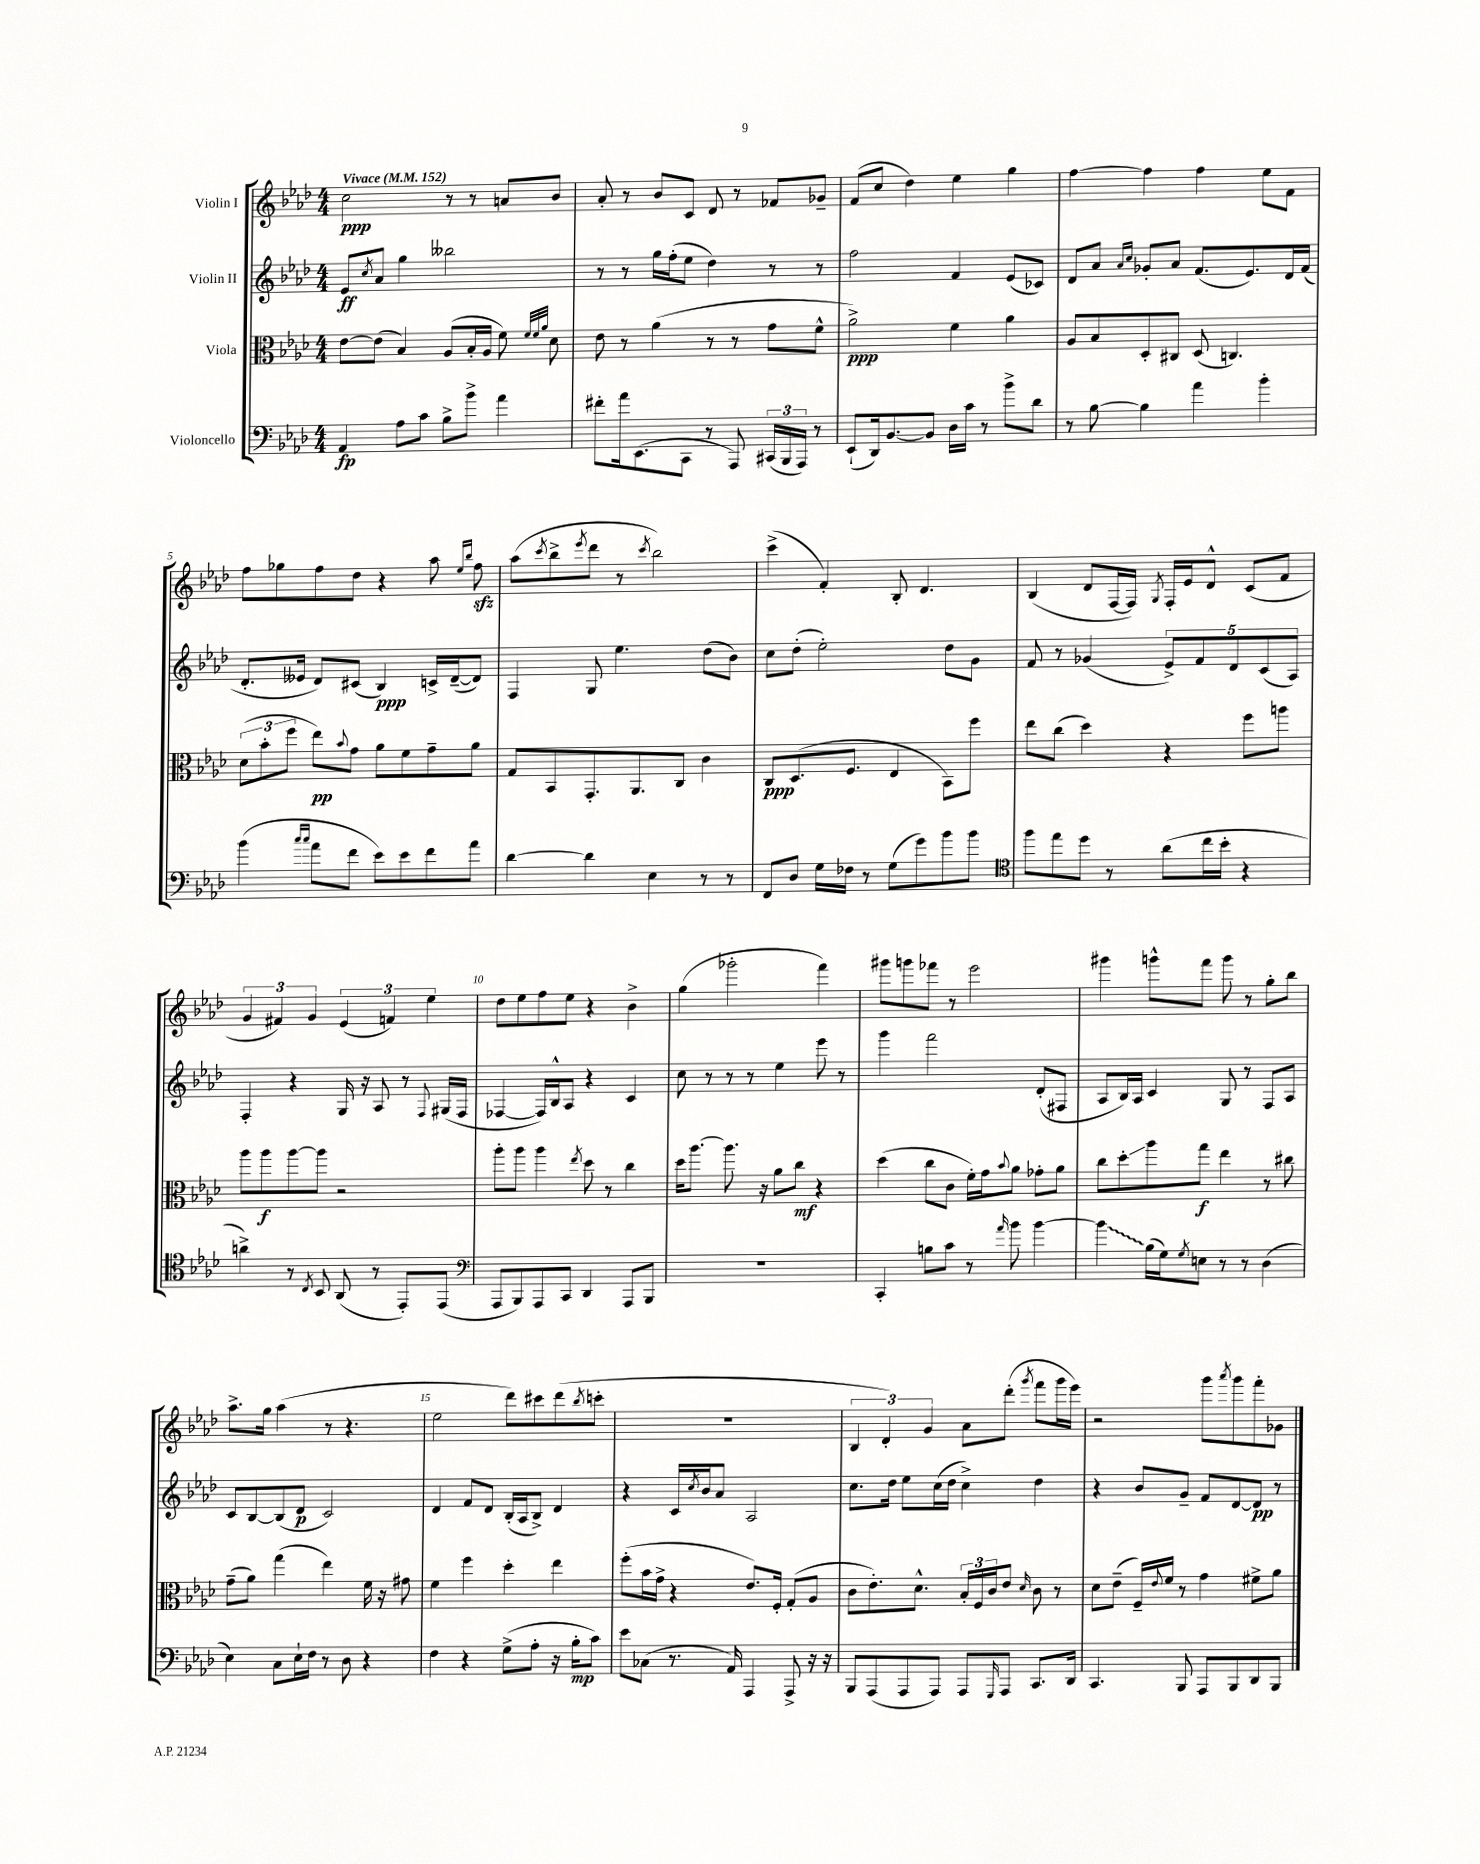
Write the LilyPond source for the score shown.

<<
\new StaffGroup <<
\new Staff = "s0" \with { instrumentName = "Violin I" } {
    \clef treble \key aes \major \numericTimeSignature \time 4/4 \tempo "Vivace" 4 = 152
    c''2\ppp r8 r8 a'8 bes'8 |
    aes'8-. r8 bes'8 c'8 des'8 r8 fes'8 ges'8-- |
    f'8( c''8 des''4) ees''4 g''4 |
    f''4~ f''4 f''4 ees''8 f'8 |
    f''8 ges''8 f''8 des''8 r4 aes''8 \grace { ees''16 bes''16 } f''8\sfz |
    aes''8( \acciaccatura { c'''8 } bes''8-> \acciaccatura { ees'''8 } des'''8 r8 \acciaccatura { c'''8 } bes''2) |
    c'''4->( f'4-.) bes8-. des'4. |
    bes4( des'8 f16~ f16) \acciaccatura { g8 } f16-. ees'16 des'8-^ c'8( f'8 |
    \tuplet 3/2 { g'4 fis'4) g'4 } \tuplet 3/2 { ees'4( f'4) ees''4 } |
    des''8 ees''8 f''8 ees''8 r4 bes'4-> |
    g''4( ges'''2-. f'''4) |
    gis'''8 g'''8 fes'''8 r8 ees'''2 |
    gis'''4 g'''8-^ f'''8 g'''8 r8 g''8-. bes''8 |
    aes''8.-> g''16 aes''4( r8 r4. |
    ees''2 des'''8) cis'''8 des'''8( \acciaccatura { bes''8 } c'''8-. |
    R1 |
    \tuplet 3/2 { bes4 des'4-.) g'4 } aes'8 des'''8-.( \acciaccatura { g'''8 } f'''8 g'''16 ees'''16) |
    r2 g'''8 \acciaccatura { aes'''8 } g'''8 f'''8-. ges'8 \bar "|." |
}
\new Staff = "s1" \with { instrumentName = "Violin II" } {
    \clef treble \key aes \major \numericTimeSignature \time 4/4
    ees'8\ff \acciaccatura { c''8 } aes'8 g''4 beses''2 |
    r8 r8 g''16 f''16-.( ees''8 des''4) r8 r8 |
    f''2 f'4 ees'8( ces'8) |
    des'8 aes'8 \grace { aes'16 c''16 } ges'8-. aes'8 f'8.( ees'8.) des'16 f'16( |
    des'8.-. eeses'16 des'8) cis'8( bes4\ppp) c'16-> des'16~--( des'8) |
    f4 g8 ees''4. des''8( bes'8) |
    c''8 des''8-.( ees''2-.) des''8 g'8 |
    f'8 r8 ges'4( \tuplet 5/4 { ees'8->) f'8 des'8 c'8( aes8) } |
    f4-. r4 g16 r16 aes8 r8 \appoggiatura { f8 } gis16( f16 |
    fes4~ fes16) bes16-^ aes8 r4 c'4 |
    c''8 r8 r8 r8 ees''4 ees'''8 r8 |
    g'''4 f'''2 des'8-.( fis8 |
    aes8 bes16) aes16 c'4 g8 r8 f8 aes8 |
    c'8 bes8~ bes8( des'8\p c'2) |
    des'4 f'8 des'8 bes16-.( aes16 bes8->) des'4 |
    r4 c'16 \acciaccatura { c''8 } bes'16 aes'8 aes2 |
    c''8. des''16 ees''8 c''16( des''16 c''4->) des''4 |
    r4 bes'8 g'8-- f'8 des'8~ des'8\pp r8 \bar "|." |
}
\new Staff = "s2" \with { instrumentName = "Viola" } {
    \clef alto \key aes \major \numericTimeSignature \time 4/4
    ees'8~ ees'8( bes4) aes8( bes16-. aes16 f'8) \grace { f'32 f'32 aes'32 } des'8 |
    ees'8 r8 aes'4( r8 r8 g'8 f'8-^ |
    aes'2->\ppp) f'4 aes'4 |
    aes8 bes8 des8-. cis8 des8( c4.) |
    \tuplet 3/2 { des'8( bes'8-. f''8 } ees''8\pp) \appoggiatura { bes'8 } g'8 aes'8 f'8 g'8-- aes'8 |
    g8 bes,8 g,8.-. aes,8. c8 c'4 |
    c8\ppp des8.( f8. ees4 bes,8) f''8 |
    ees''8 c''8( des''4) r4 f''8 a''8 |
    aes''8 aes''8\f aes''8~ aes''8 r2 |
    aes''8-. aes''8 aes''4 \acciaccatura { ees''8 } des''8 r8 c''4 |
    des''16 aes''8.~ aes''8. r16 aes'8 c''8\mf r4 |
    des''4( c''8 c'8 f'16-.) g'16 \appoggiatura { bes'8 } aes'8 ges'8-. aes'8 |
    c''8 des''8-.\glissando aes''8 g''8\f ees''4 r8 cis''8 |
    g'8--( aes'8) g''4( ees''4) f'16 r16 gis'8 |
    f'4 f''4 des''4-. ees''4 |
    f''8-.( bes'16 g'16-> r4 ees'8.) f16-. g8-.( aes8 |
    c'8 ees'8.-.) des'8.-^ \tuplet 3/2 { bes16-. f16 c'16 } ees'8 \grace { des'16 } c'8 r8 |
    des'8 ees'8--( f16--) \appoggiatura { ees'8 } f'16 r8 g'4 fis'8-> aes'8 \bar "|." |
}
\new Staff = "s3" \with { instrumentName = "Violoncello" } {
    \clef bass \key aes \major \numericTimeSignature \time 4/4
    aes,4\fp aes8 c'8 bes8-> bes'8-> aes'4 |
    fis'8-. aes'16 ees,8.( c,8 r8 aes,,8) \tuplet 3/2 { cis,16( bes,,16 aes,,16) } r8 |
    ees,8-!( des,16) bes,8.~ bes,8 des16 c'16 r8 bes'8-> des'8 |
    r8 bes8~ bes4 aes'4 bes'4-. |
    bes'4( \grace { c''16 c''16 } aes'8 f'8 ees'8) ees'8 f'8 aes'8 |
    des'4~ des'4 ees4 r8 r8 |
    f,8 des8 g16 fes16 r8 g8( g'8) bes'8 bes'8 |
    \clef tenor f''8 ees''8 des''8 r8 aes'8( c''16 bes'16-. r4 |
    a'4->) r8 \acciaccatura { c8 } bes,8 aes,8( r8 ees,8-.) ees,8( |
    \clef bass aes,,8 bes,,8) aes,,8 c,8 des,4 aes,,8 bes,,8 |
    R1 |
    c,4-. b8 c'8 r8 \grace { aes'16 } bes'8 bes'4~ |
    \once \override Glissando.style = #'zigzag bes'4\glissando bes16( g16) \acciaccatura { g8 } e8 r8 r8 des4( |
    ees4) c8 ees16-! f16 r8 des8 r4 |
    f4 r4 g8->( aes8-. r16 bes16-.\mp c'8) |
    ees'8 ces8( r8. aes,16) aes,,4 aes,,8-> r16 r16 |
    bes,,8 aes,,8( aes,,8 aes,,8) aes,,8 \grace { g,,16 } aes,,8 c,8. des,16 |
    c,4. bes,,8 aes,,8 bes,,8 des,8 bes,,8 \bar "|." |
}
>>
>>
\layout { \context { \Score \override BarNumber.break-visibility = ##(#f #t #t) barNumberVisibility = #(every-nth-bar-number-visible 5) } }
